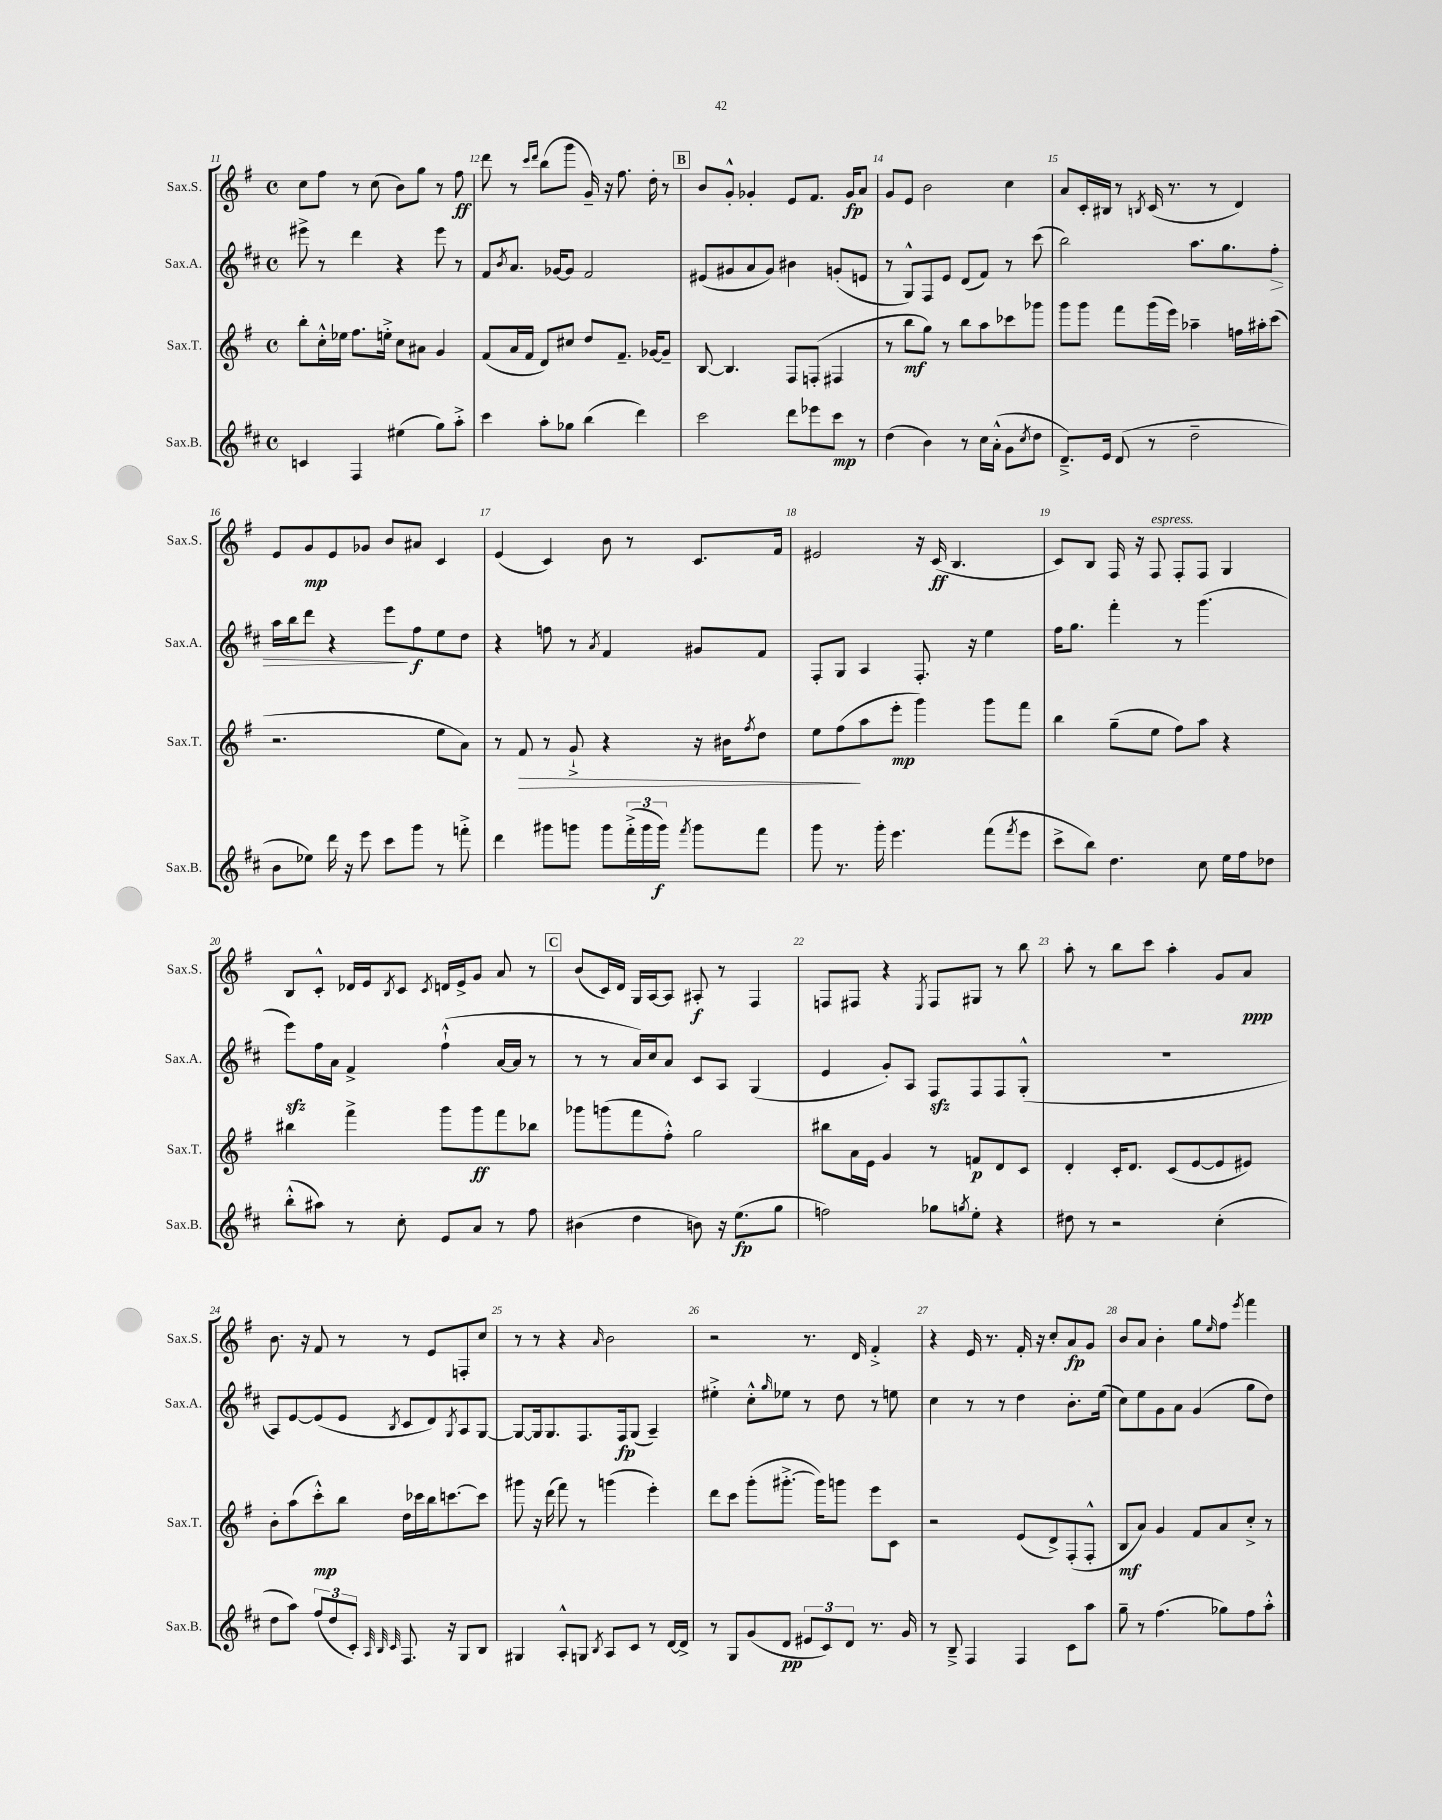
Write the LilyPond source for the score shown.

<<
\new StaffGroup <<
\new Staff = "s0" \with { instrumentName = "Sax.S." shortInstrumentName = "Sax.S." } {
    \clef treble \key g \major \defaultTimeSignature \time 4/4
    c''8 fis''8 r8 c''8( b'8) g''8 r8 fis''8\ff |
    d'''8 r8 \grace { c'''16 d'''16 } b''8( g'''8 g'16--) r16 fis''8. d''16-. r8 |
    \mark \markup { \box "B" } b'8 g'8-.-^ ges'4-. e'8 fis'8. ges'16\fp a'8 |
    g'8 e'8 b'2 c''4 |
    a'8 c'16-. bis16 r8 \acciaccatura { b8 } c'16( r8. r8 d'4) |
    e'8 g'8\mp e'8 ges'8 b'8 ais'8 c'4 |
    e'4( c'4) b'8 r8 c'8. fis'16 |
    eis'2 r16 c'16\ff( b4. |
    c'8) b8 fis16 r16 fis8^\markup { \italic "espress." } fis8-. fis8 g4 |
    b8 c'8-.-^ des'16 e'16 \acciaccatura { b8 } c'8 \acciaccatura { c'8 } d'16 e'16-> g'8 a'8 r8 |
    \mark \markup { \box "C" } b'8( c'16) d'16 g16 a16~ a8 ais8-.\f r8 fis4 |
    f8 fis8 r4 \acciaccatura { e8 } fis8 gis8 r8 b''8 |
    a''8-. r8 b''8 c'''8 a''4-. g'8 a'8\ppp |
    b'8. r16 fis'8 r8 r8 e'8 f8-. c''8 |
    r8 r8 r4 \grace { a'16 } b'2 |
    r2 r8. d'16 fis'4-.-> |
    r4 e'16 r8. fis'16-. r16 c''8-. a'8\fp g'8 |
    b'8 a'8 b'4-. g''8 \grace { e''16 } fis''8 \acciaccatura { e'''8 } fis'''4 \bar "|." |
}
\new Staff = "s1" \with { instrumentName = "Sax.A." shortInstrumentName = "Sax.A." } {
    \clef treble \key d \major \defaultTimeSignature \time 4/4
    eis'''8-> r8 d'''4 r4 eis'''8 r8 |
    fis'8 \acciaccatura { b'8 } a'8. ges'16~ ges'8 fis'2 |
    \mark \markup { \box "B" } eis'8( gis'8 a'8 gis'8) bis'4 g'8-.( e'8 |
    r8 g8-^) fis8 e'8 d'8( fis'8) r8 cis'''8( |
    b''2) a''8. g''8. fis''8-.\> |
    a''16 b''16 d'''8 r4 e'''8\! fis''8\f e''8 d''8 |
    r4 f''8 r8 \acciaccatura { a'8 } fis'4 gis'8 fis'8 |
    fis8-. g8 a4 fis8.-. r16 e''4 |
    fis''16 g''8. fis'''4-. r8 g'''4.( |
    e'''8\sfz) fis''16 a'16 fis'4-> fis''4-!-^( a'16~ a'16 r8 |
    \mark \markup { \box "C" } r8 r8 a'16) cis''16 a'8 cis'8 a8 g4( |
    e'4 g'8-.) a8 fis8\sfz fis8 fis8 g8-.-^( |
    R1 |
    a8) e'8~ e'8( e'8 \acciaccatura { b8 } cis'8 d'8) \acciaccatura { g8 } a8 g8~ |
    g8~ g16 g8. fis8. fis16\fp g8( a4--) |
    eis''4-.-> cis''8-.-^ \grace { g''16 } ees''8 r8 d''8 r8 e''8 |
    cis''4 r8 r8 d''4 b'8.-. e''16( |
    cis''8) e''8 g'8 a'8 g'4( g''8 d''8) \bar "|." |
}
\new Staff = "s2" \with { instrumentName = "Sax.T." shortInstrumentName = "Sax.T." } {
    \clef treble \key g \major \defaultTimeSignature \time 4/4
    b''8-. c''16-.-^ ees''16 fis''8. e''16-.-> c''8 ais'8 g'4 |
    fis'8( a'16 fis'16 d'8) cis''8 d''8 fis'8.-- ges'16~ ges'8-- |
    \mark \markup { \box "B" } b8~ b4. fis8 f8-.( fis4 |
    r8 b''8\mf g''8) r8 b''8 a''8 ces'''8 ges'''8 |
    g'''8 g'''8 fis'''8 g'''16( e'''16) aes''4-- f''16 ais''16-. c'''8( |
    r2. e''8 a'8) |
    r8 fis'8\> r8 g'8-!-> r4 r16 bis'16 \acciaccatura { fis''8 } d''8 |
    e''8 fis''8\!( a''8 e'''8-.\mp g'''4) g'''8 fis'''8 |
    b''4 g''8--( e''8 fis''8) a''8 r4 |
    bis''4 fis'''4-> g'''8 g'''8\ff fis'''8 bes''8 |
    \mark \markup { \box "C" } ges'''8 g'''8( fis'''8 fis''8-.-^) g''2 |
    bis''8 a'16 e'16 g'4 r8 f'8\p d'8 c'8 |
    d'4-. c'16-. d'8. c'8( e'8~ e'8 eis'8) |
    b'8-. a''8( c'''8-.-^\mp) b''8 d''16 ces'''16 b''16 c'''8.~ c'''8 |
    gis'''8 r16 d'''16( fis'''8) r8 g'''4( e'''4-.) |
    d'''8 c'''8 g'''8-.( gis'''8.~-.-> gis'''16) g'''8 e'''8 c'8 |
    r2 e'8( d'8->) fis8-.( fis8-.-^ |
    b8\mf a'8) g'4 fis'8 a'8 c''8-.-> r8 \bar "|." |
}
\new Staff = "s3" \with { instrumentName = "Sax.B." shortInstrumentName = "Sax.B." } {
    \clef treble \key d \major \defaultTimeSignature \time 4/4
    c'4 fis4 eis''4( g''8) a''8-.-> |
    cis'''4 a''8-. ges''8 b''4( d'''4) |
    \mark \markup { \box "B" } cis'''2 d'''8 ees'''8 cis'''8\mp r8 |
    d''4( b'4) r8 cis''16 a'16-.-^( g'8 \acciaccatura { cis''8 } d''8 |
    d'8.--->) e'16 d'8( r8 d''2-- |
    b'8 ees''8) d'''16 r16 e'''8 cis'''8 g'''8 r8 f'''8-.-> |
    d'''4 gis'''8 g'''8 g'''8 \tuplet 3/2 { fis'''16-.->( g'''16 g'''16\f) } \acciaccatura { fis'''8 } g'''8 fis'''8 |
    g'''8 r8. g'''16-. e'''4. fis'''8( \acciaccatura { fis'''8 } e'''8 |
    cis'''8-> b''8) d''4. cis''8 e''16 fis''16 des''8 |
    b''8-.-^( ais''8) r8 cis''8-. e'8 a'8 r8 fis''8 |
    \mark \markup { \box "C" } bis'4( d''4 b'8) r16 e''8.\fp( g''8 |
    f''2) ges''8 \acciaccatura { g''8 } e''8-. r4 |
    dis''8 r8 r2 cis''4-.( |
    d''8 a''8) \tuplet 3/2 { fis''8( d''8 cis'8-.) } \grace { a32 b32 cis'32 } fis8. r16 g8 b8 |
    gis4 a8-.-^ g8 \acciaccatura { b8 } a8 cis'8 r8 d'16~ d'16-> |
    r8 g8 g'8( d'8\pp \tuplet 3/2 { eis'8 cis'8) d'8 } r8. g'16 |
    r8 b8---> fis4 fis4 cis'8 a''8 |
    g''8-- r8 fis''4.( ges''8) fis''8 a''8-.-^ \bar "|." |
}
>>
>>
\layout { \context { \Score currentBarNumber = #11 \override BarNumber.break-visibility = ##(#f #t #t) barNumberVisibility = #all-bar-numbers-visible } }
